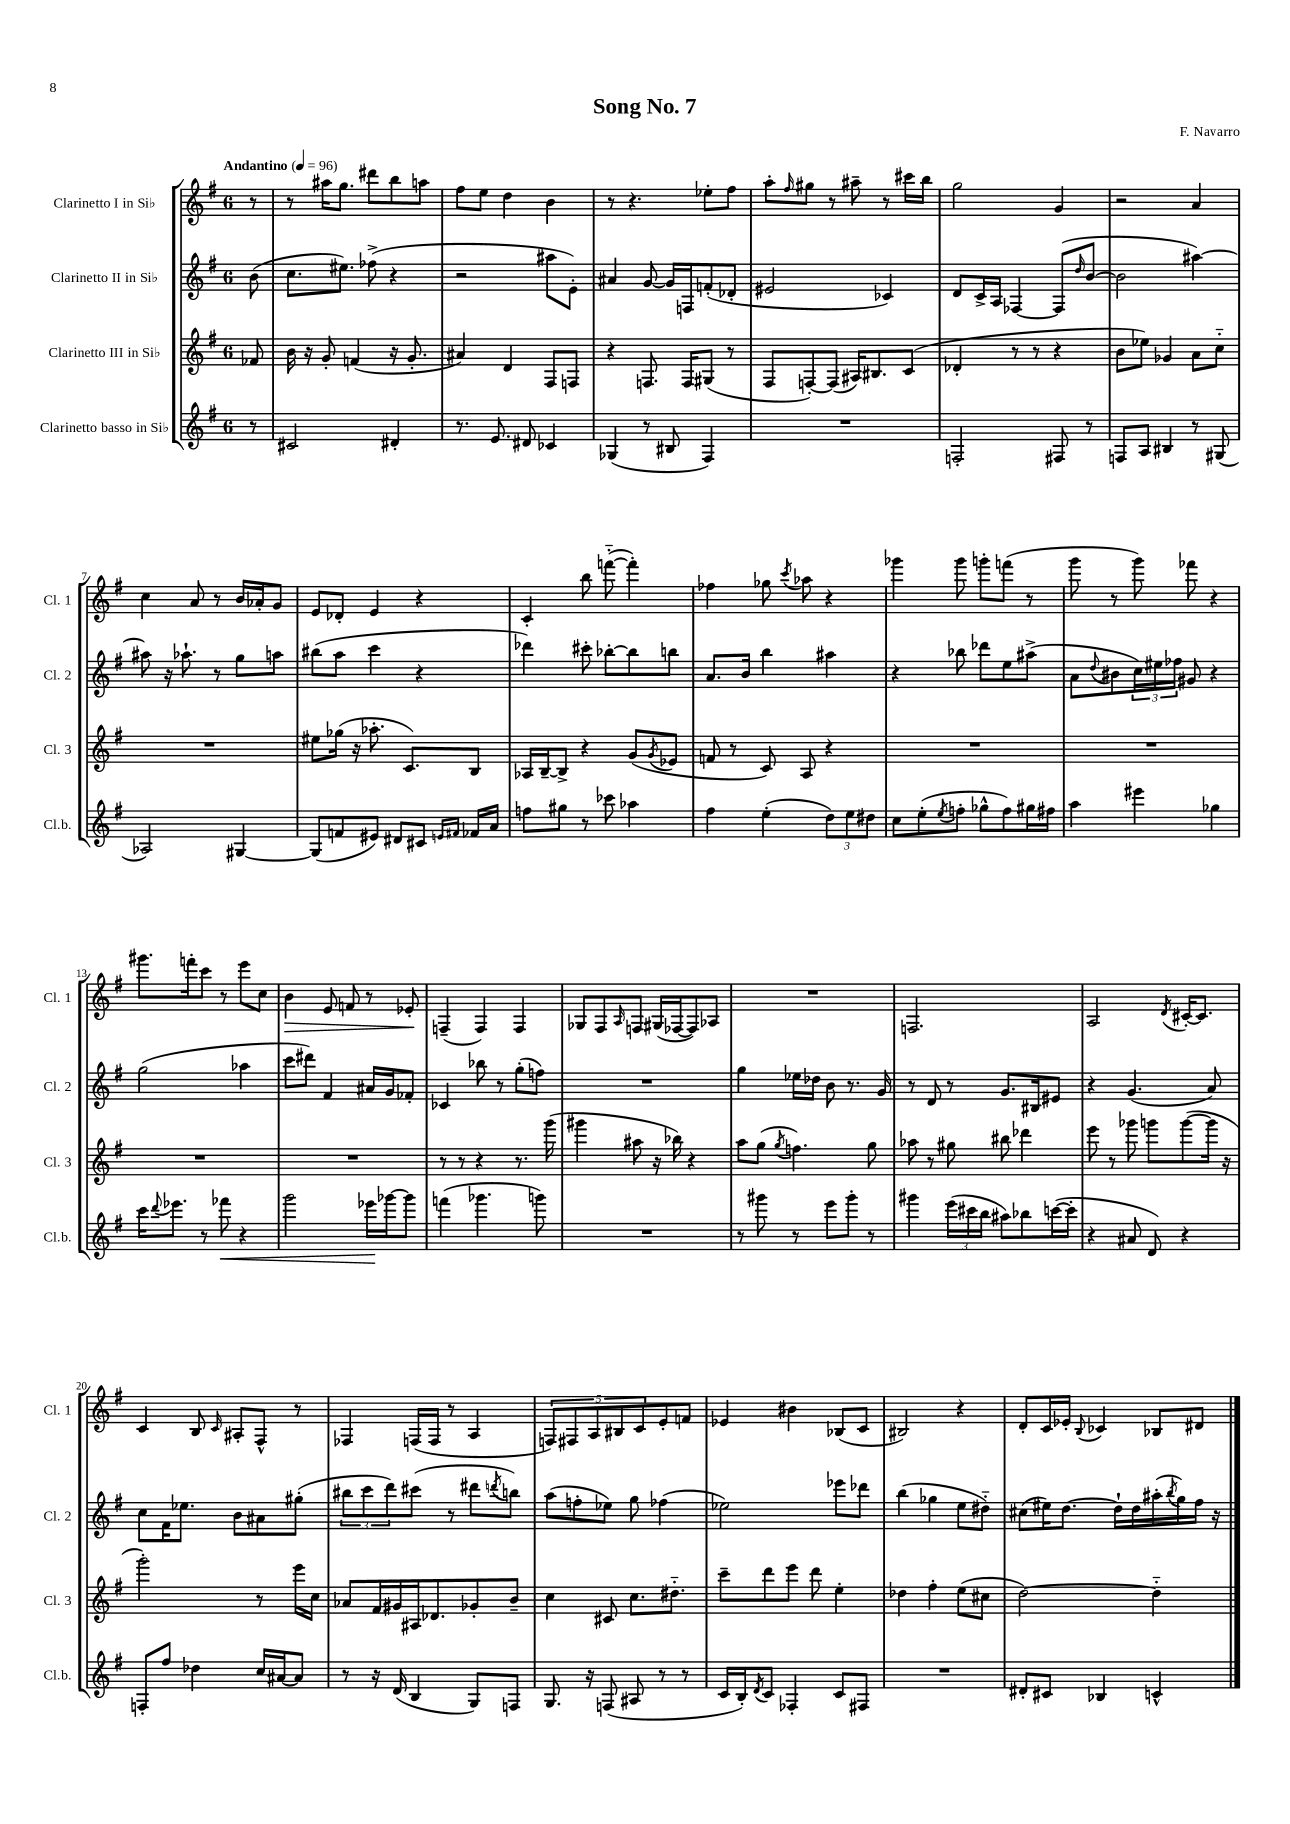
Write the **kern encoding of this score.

**kern	**kern	**kern	**kern
*staff4	*staff3	*staff2	*staff1
*clefG2	*clefG2	*clefG2	*clefG2
*k[f#]	*k[f#]	*k[f#]	*k[f#]
*M6/8	*M6/8	*M6/8	*M6/8
*MM96	*MM96	*MM96	*MM96
8r	8f-	(8b	8r
=	=	=	=
2c#	16b	8.cc	8r
.	16r	.	.
.	8g'	.	16aa#
.	.	8.ee#)	8.gg
.	(4f	.	.
.	.	(8ff-^	8ddd#
4d#'	16r	4r	8bb
.	8.g'	.	.
.	.	.	8aa
=	=	=	=
8.r	4a#)	2r	8ff#
.	.	.	8ee
8.e	.	.	.
.	4d	.	4dd
8d#	.	.	.
4c-	8F#	8aa#	4b
.	8F	8e')	.
=	=	=	=
(4G-	4r	4a#	8r
.	.	.	4.r
8r	8.F	[8g	.
8B#	.	16g]	.
.	16F	16F	.
4F#)	(8G#	(8f'	8ee-'
.	8r	8d-'	8ff#
=	=	=	=
2.r	8F#	2e#	8aa'
.	.	.	16qqff#
.	[8F')	.	8gg#
.	(8F]	.	8r
.	16A#)	.	8aa#~
.	8.B#	.	.
.	.	4c-)	8r
.	(8c	.	16ccc#
.	.	.	16bb
=	=	=	=
2F'	4d-'	8d	2gg
.	.	16c^	.
.	.	16A	.
.	8r	[4F-	.
.	8r	.	.
8F#	4r	(8F-]	4g
.	.	16qqdd	.
8r	.	[8b	.
=	=	=	=
8F	8b	2b]	2r
8A	8ee-)	.	.
4B#	4g-	.	.
8r	8a	[4aa#)	4a
(8G#	8cc'~	.	.
=	=	=	=
2A-)	2.r	8aa#]	4cc
.	.	16r	.
.	.	8.aa-`	.
.	.	.	8a
.	.	8r	8r
[4G#	.	8gg	16b
.	.	.	16a-'
.	.	8aa	8g
=	=	=	=
(8G#]	8ee#	(8bb#	8e
8f	(16gg-	8aa	8d-'
.	16r	.	.
8e#)	8.aa-'	4ccc	4e
8d#	.	.	.
.	8.c)	.	.
8c#	.	4r	4r
16qqe	.	.	.
16qqf#	.	.	.
16f-	8B	.	.
16a	.	.	.
=	=	=	=
8ff	16A-	4ddd-)	4c'
.	[16B~	.	.
8gg#	8B^]	.	.
8r	4r	8ccc#'	8bb
8ccc-	.	[8bb-'	([8fff'~
4aa-	(8g	8bb-]	4fff'])
.	8qg	.	.
.	8e-	8bb	.
=	=	=	=
4ff#	8f	8.a	4ff-
.	8r	.	.
.	.	16b	.
(4ee'	8c)	4bb	8gg-
.	.	.	8qccc
.	8A	.	8aa-
12dd)	4r	4aa#	4r
12ee	.	.	.
12dd#	.	.	.
=	=	=	=
8cc	2.r	4r	4ggg-
(8ee'	.	.	.
8qee	.	.	.
8ff'	.	8bb-	8ggg-
8gg-^^	.	8ddd-	8ggg'
8ff)	.	8ee	(8fff
16gg#	.	(8aa#^	8r
16ff#	.	.	.
=	=	=	=
4aa	2.r	8a	8ggg
.	.	8qqdd	.
.	.	8b#	8r
4eee#	.	24cc)	8ggg)
.	.	24ee#	.
.	.	24ff-	.
.	.	8g#	8fff-
4gg-	.	4r	4r
=	=	=	=
16ccc	2.r	(2gg	8.ggg#
8qqddd	.	.	.
8.eee-	.	.	.
.	.	.	16fff'
8r	.	.	8ccc
8fff-	.	.	8r
4r	.	4aa-	8eee
.	.	.	8cc
=	=	=	=
2ggg	2.r	8ccc	4b
.	.	8ddd#)	.
.	.	4f#	8e
.	.	.	8f
16eee-	.	16a#	8r
[16ggg-	.	16g	.
8ggg-]	.	8f-'	8e-'
=	=	=	=
(4fff	8r	4c-	(4F~
.	8r	.	.
4.ggg-	4r	8bb-	4F)
.	.	8r	.
.	8.r	(8gg'	4F
8ggg)	.	8ff)	.
.	(16ggg	.	.
=	=	=	=
2.r	4ggg#	2.r	8G-
.	.	.	8F#
.	.	.	16qqA
.	8aa#	.	8F
.	16r	.	(16G#
.	16bb-)	.	[16F-
.	4r	.	8F-])
.	.	.	8A-
=	=	=	=
8r	8aa	4gg	2.r
8ggg#	(8gg	.	.
.	8qgg	.	.
8r	4.ff)	16ee-	.
.	.	16dd-	.
8eee	.	8b	.
8ggg#'	.	8.r	.
8r	8gg	.	.
.	.	16g	.
=	=	=	=
4ggg#	8aa-	8r	2.F
.	8r	8d	.
(24eee	8gg#	8r	.
24ccc#	.	.	.
24bb	.	.	.
8aa#)	8bb#	8.g	.
8bb-	4ddd-	.	.
.	.	16B#	.
([16ccc	.	8e#	.
16ccc']	.	.	.
=	=	=	=
4r	8eee	4r	2A
.	8r	.	.
8a#	8ggg-	(4.g	.
8d)	8ggg	.	.
.	.	.	8qd
4r	([8ggg	.	[16c#'
.	.	.	8.c#]
.	16ggg]	8a)	.
.	16r	.	.
=	=	=	=
8F'	2ggg')	8cc	4c
8ff#	.	16f#	.
.	.	8.ee-	.
4dd-	.	.	8B
.	.	.	16qqc
.	.	8b	8A#'
16cc	8r	8a#	8F#^^
[16a#	.	.	.
8a#]	16eee	(8gg#'	8r
.	16cc	.	.
=	=	=	=
8r	8a-	12bb#	4F-
.	.	12ccc	.
16r	16f#	.	.
.	.	12ddd)	.
(16d	16g#	.	.
4B	16A#	(8ccc#	(16F
.	8.d-	.	16F
.	.	8r	8r
8G)	8g-'	8ddd#	4A
.	.	8qddd	.
8F	8b~	8bb)	.
=	=	=	=
8.G	4cc	(8aa	10F)
.	.	.	10F#
.	.	8ff'	.
16r	.	.	.
.	.	.	10A
(8F	8c#	8ee-)	.
.	.	.	10B#
8A#	8.cc	8gg	.
.	.	.	10c
8r	.	(4ff-	8e'
.	8.dd#'~	.	.
8r	.	.	8f
=	=	=	=
16c	8ccc~	2ee-)	4e-
16B')	.	.	.
8qd	.	.	.
8c	8ddd	.	.
4F-'	8eee	.	4b#
.	8ddd	.	.
8c	4ee'	8eee-	(8B-
8F#	.	8ddd-	8c
=	=	=	=
2.r	4dd-	(4bb	2B#)
.	4ff#'	4gg-	.
.	(8ee	8ee	4r
.	8cc#	8dd#'~)	.
=	=	=	=
8d#'	[2dd)	(8cc#	8d'
8c#	.	16ee#)	16c
.	.	[8.dd	16e-'
.	.	.	8qqB
4B-	.	.	4c-
.	.	16dd`]	.
.	.	16dd	.
4c^^	4dd'~]	(16aa#'	8B-
.	.	8qbb	.
.	.	16gg)	.
.	.	16ff#	8d#
.	.	16r	.
==	==	==	==
*-	*-	*-	*-
